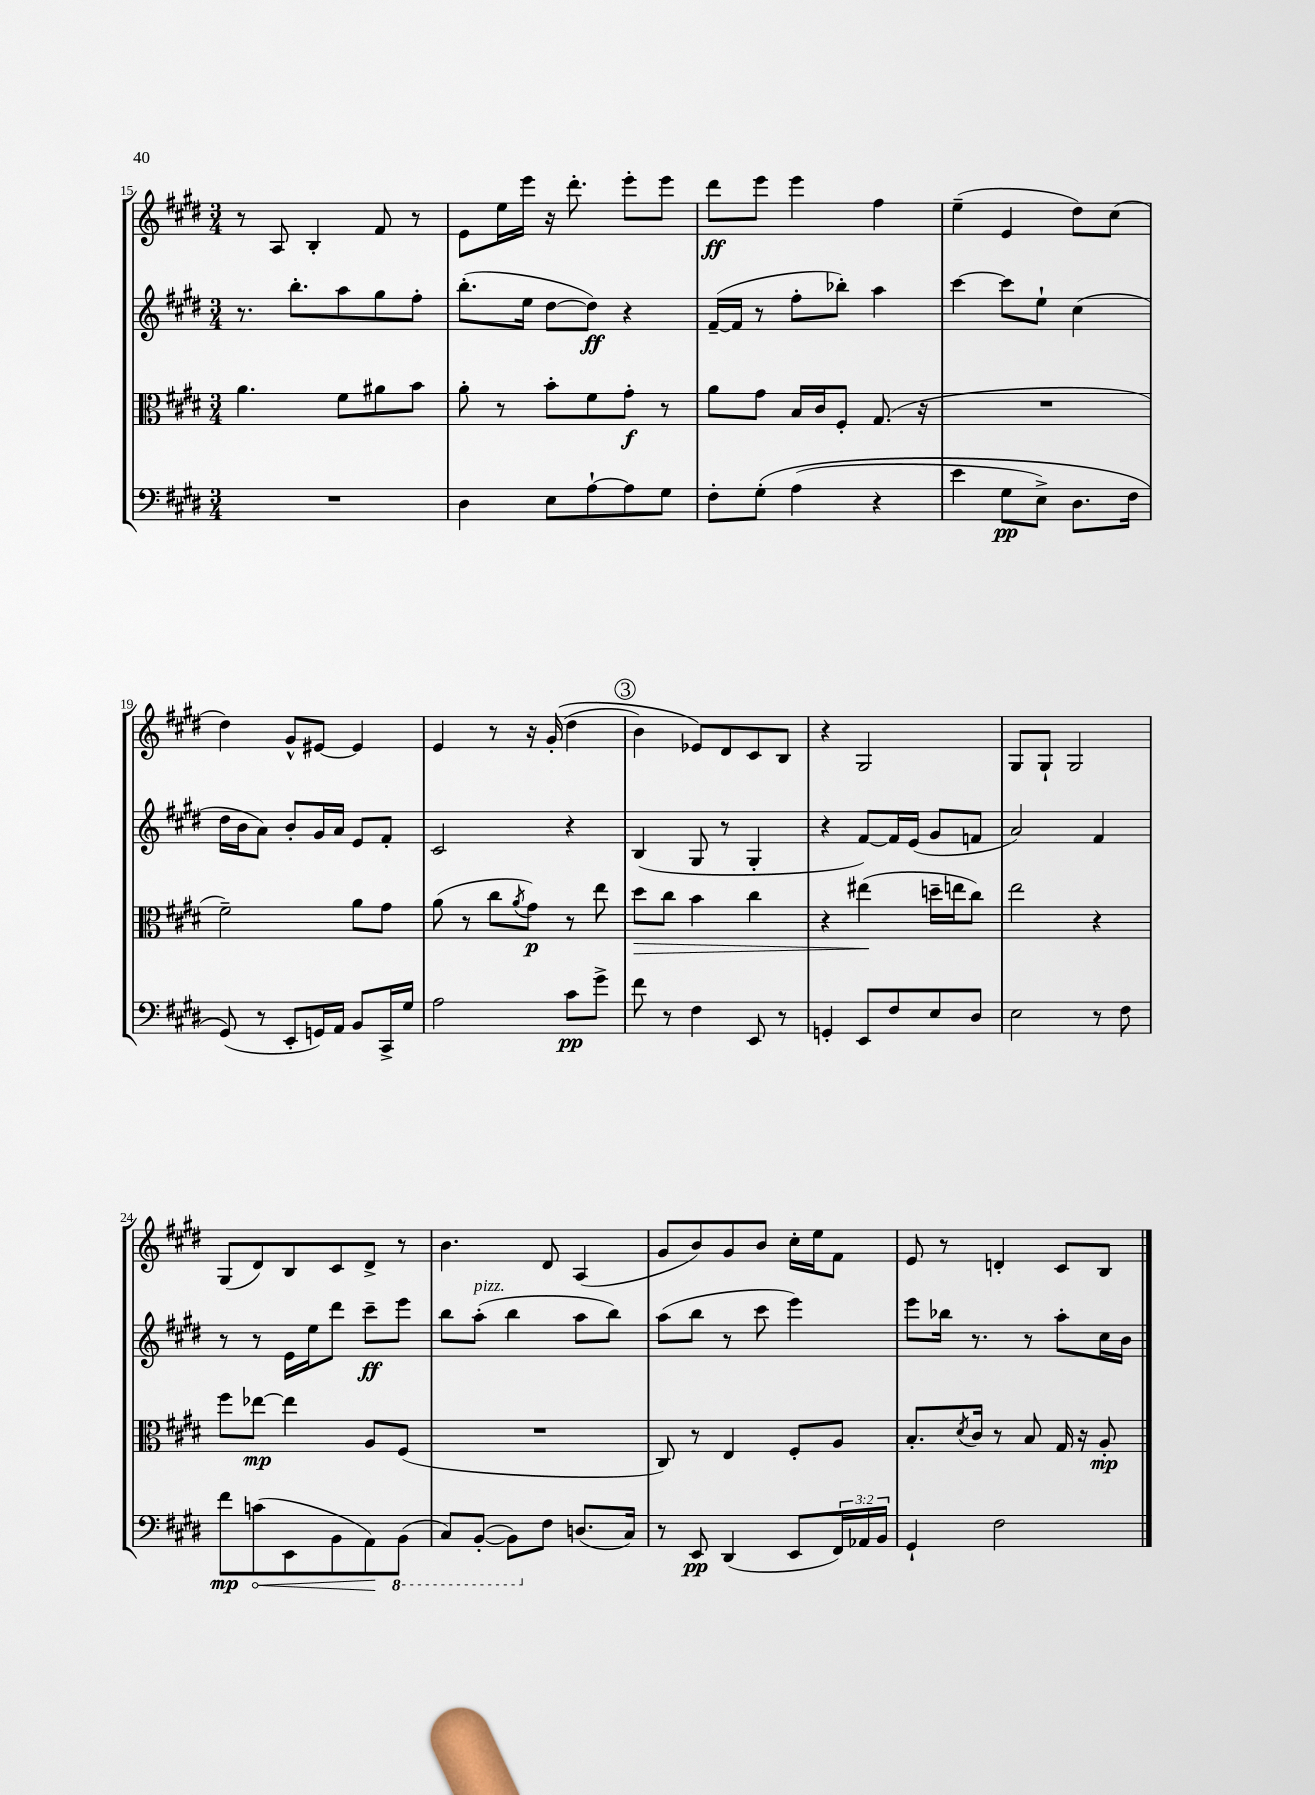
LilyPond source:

<<
\new StaffGroup <<
\new Staff = "s0" {
    \clef treble \key e \major \numericTimeSignature \time 3/4
    r8 a8 b4-. fis'8 r8 |
    e'8 e''16 e'''16 r16 dis'''8.-. e'''8-. e'''8 |
    dis'''8\ff e'''8 e'''4 fis''4 |
    e''4--( e'4 dis''8) cis''8( |
    dis''4) gis'8-^ eis'8~ eis'4 |
    e'4 r8 r16 gis'16-.(\( dis''4 |
    \mark \markup { \circle "3" } b'4) ees'8\) dis'8 cis'8 b8 |
    r4 gis2 |
    gis8 gis8-! gis2 |
    gis8( dis'8) b8 cis'8 dis'8-> r8 |
    b'4. dis'8 a4( |
    gis'8 b'8) gis'8 b'8 cis''16-. e''16 fis'8 |
    e'8 r8 d'4-. cis'8 b8 \bar "|." |
}
\new Staff = "s1" {
    \clef treble \key e \major \numericTimeSignature \time 3/4
    r8. b''8.-. a''8 gis''8 fis''8-. |
    b''8.-.( e''16 dis''8~ dis''8\ff) r4 |
    fis'16~--( fis'16 r8 fis''8-. bes''8-.) a''4 |
    cis'''4~ cis'''8 e''8-! cis''4( |
    dis''16 b'16 a'8) b'8-. gis'16 a'16 e'8 fis'8-. |
    cis'2 r4 |
    \mark \markup { \circle "3" } b4( gis8 r8 gis4-. |
    r4 fis'8~) fis'16 e'16( gis'8 f'8 |
    a'2) fis'4 |
    r8 r8 e'16 e''16 dis'''8 cis'''8--\ff e'''8 |
    b''8 a''8-.^\markup { \italic "pizz." }( b''4 a''8 b''8) |
    a''8( b''8 r8 cis'''8 e'''4) |
    e'''8 bes''16 r8. r8 a''8-. cis''16 b'16 \bar "|." |
}
\new Staff = "s2" {
    \clef alto \key e \major \numericTimeSignature \time 3/4
    a'4. fis'8 ais'8 b'8 |
    a'8-. r8 b'8-. fis'8 gis'8-.\f r8 |
    a'8 gis'8 b16 cis'16 fis8-. gis8.( r16 |
    R2. |
    fis'2--) a'8 gis'8 |
    a'8( r8 cis''8 \acciaccatura { a'8 } gis'8\p) r8 e''8 |
    \mark \markup { \circle "3" } dis''8\> cis''8 b'4 cis''4 |
    r4 eis''4\!( d''16-- e''16 cis''8) |
    e''2 r4 |
    fis''8 ees''8~\mp ees''4 a8 fis8( |
    R2. |
    cis8) r8 e4 fis8-. a8 |
    b8.-. \acciaccatura { dis'8 } cis'16 r8 b8 gis16 r16 a8-.\mp \bar "|." |
}
\new Staff = "s3" {
    \clef bass \key e \major \numericTimeSignature \time 3/4 \override Staff.TupletNumber.text = #tuplet-number::calc-fraction-text
    R2. |
    dis4 e8 a8~-! a8 gis8 |
    fis8-. gis8-.\( a4( r4 |
    e'4 gis8\pp e8->) dis8. fis16 |
    gis,8(\) r8 e,8-. g,16) a,16 b,8 cis,16-> gis16 |
    a2 cis'8\pp gis'8-> |
    \mark \markup { \circle "3" } fis'8 r8 fis4 e,8 r8 |
    g,4-. e,8 fis8 e8 dis8 |
    e2 r8 fis8 |
    fis'8\mp \once \override Hairpin.circled-tip = ##t c'8\<( e,8 b,8 a,8\!) \ottava #-1 b,,8( |
    cis,8) b,,8~-.( b,,8) \ottava #0 fis8 d8.( cis16) |
    r8 e,8\pp dis,4( e,8 \tuplet 3/2 { fis,16) aes,16 b,16 } |
    gis,4-! fis2 \bar "|." |
}
>>
>>
\layout { \context { \Score currentBarNumber = #15 } }
